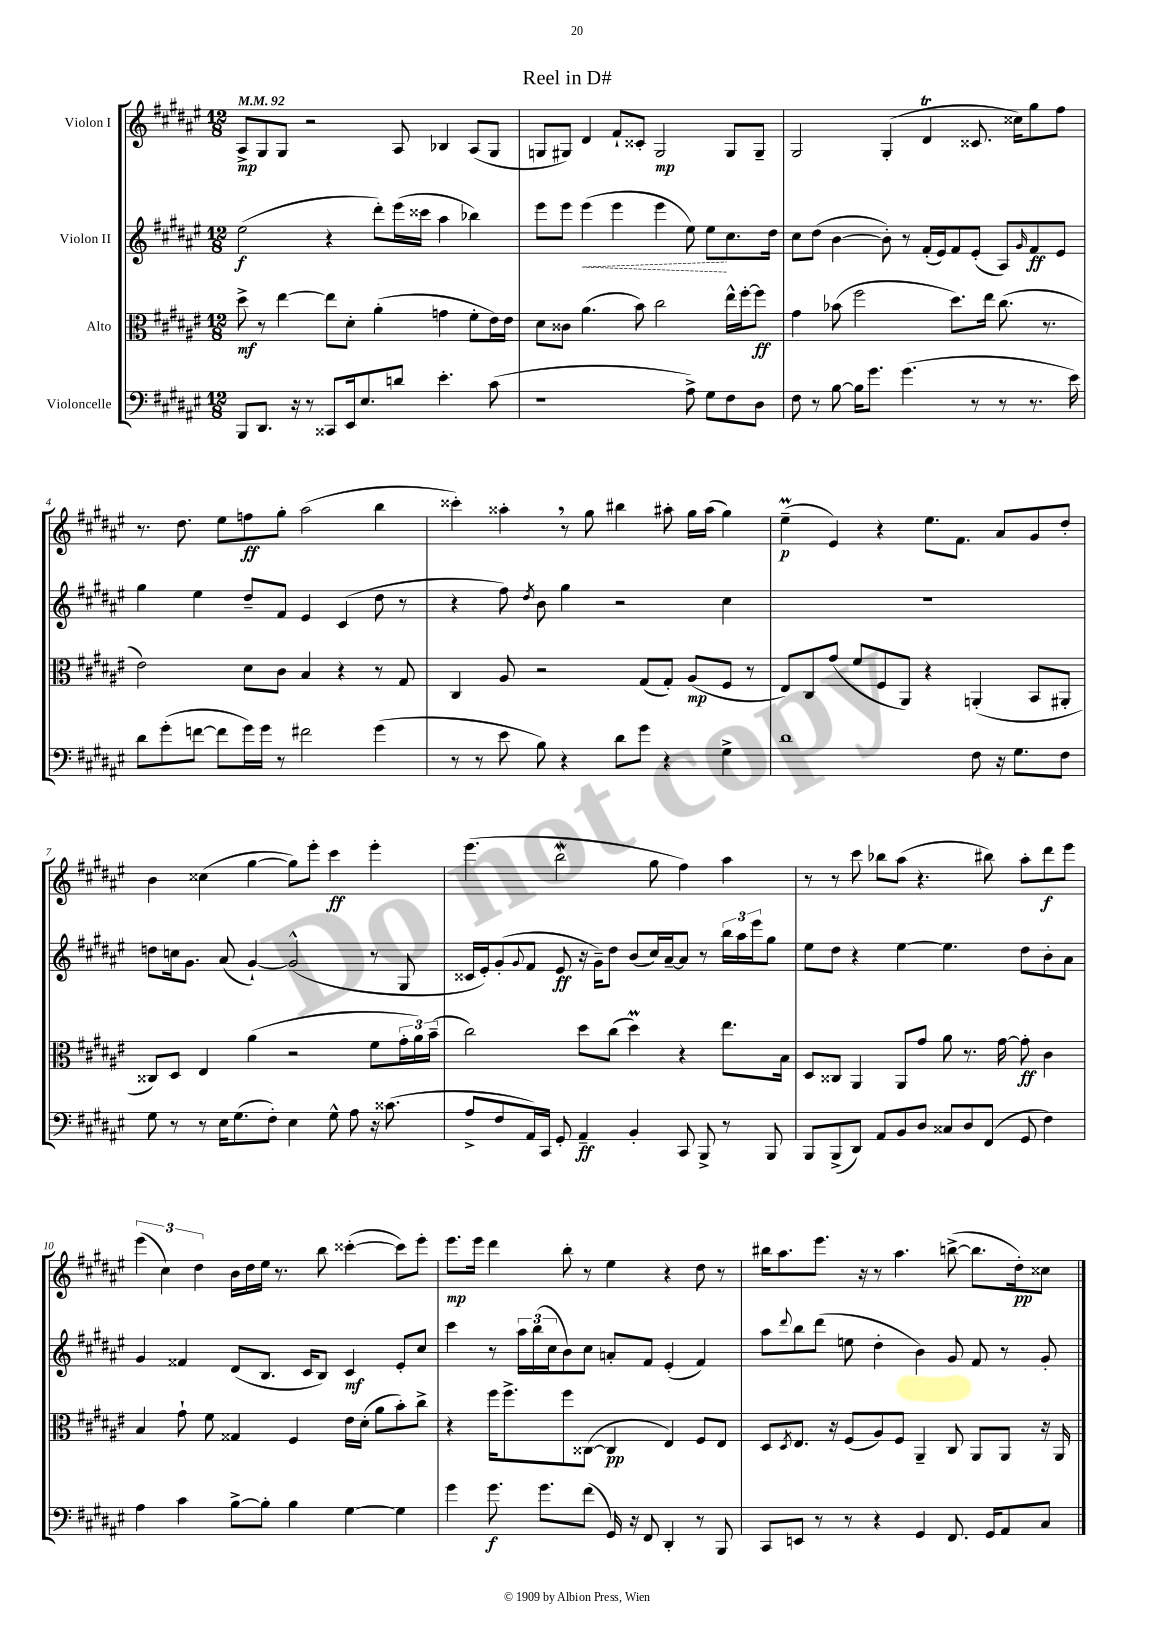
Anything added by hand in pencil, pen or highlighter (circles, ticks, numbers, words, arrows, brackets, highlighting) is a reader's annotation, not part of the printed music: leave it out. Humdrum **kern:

**kern	**dynam	**kern	**dynam	**kern	**dynam	**kern	**dynam
*part4	*part4	*part3	*part3	*part2	*part2	*part1	*part1
*staff4	*staff4	*staff3	*staff3	*staff2	*staff2	*staff1	*staff1
*I"Violoncelle	*	*I"Alto	*	*I"Violon II	*	*I"Violon I	*
*clefF4	*	*clefC3	*	*clefG2	*	*clefG2	*
*k[f#c#g#d#a#e#]	*	*k[f#c#g#d#a#e#]	*	*k[f#c#g#d#a#e#]	*	*k[f#c#g#d#a#e#]	*
*M12/8	*	*M12/8	*	*M12/8	*	*M12/8	*
*MM92	*	*MM92	*	*MM92	*	*MM92	*
=1	=1	=1	=1	=1	=1	=1	=1
8BBB/L	.	8dd#^\	mf	(2ee#\	f	8A#^/L	mp
8.DD#/J	.	8r	.	.	.	8G#/	.
.	.	[4ee#\	.	.	.	8G#/J	.
16r	.	.	.	.	.	.	.
8r	.	.	.	.	.	2r	.
8CC##X/L	.	8ee#\L]	.	4r	.	.	.
16EE#/k	.	8d#'\J	.	.	.	.	.
8.E#/	.	.	.	.	.	.	.
.	.	(4a#'\	.	8ddd#'\L)	.	.	.
8dn/J	.	.	.	(16eee#\L	.	8A#/	.
.	.	.	.	16ccc##X\JJ	.	.	.
4.e#'\	.	4gn\	.	4aa#\	.	4B-X/	.
.	.	8f#'\L	.	4bb-X\)	.	(8A#/L	.
(8c#\	.	16e#\L)	.	.	.	8G#/J	.
.	.	16e#\JJ	.	.	.	.	.
=2	=2	=2	=2	=2	=2	=2	=2
1r	.	8d#\L	.	8eee#\L	.	8Gn/L	.
.	.	8c##X\J	.	8eee#\J	.	8G#X/J)	.
!	!	!	!	!	!LO:HP:b	!	!
.	.	(4.a#\	.	(4eee#\	<	4d#/	.
.	.	.	.	4eee#\	.	8f#`/L	.
.	.	8b\)	.	.	.	8c##X'/J	.
.	.	2cc#\	.	4eee#\	.	2G#/	mp
8A#^\)	.	.	.	8ee#\)	.	.	.
8G#\L	.	.	.	8ee#\L	.	.	.
8F#\	.	16ee#^^\LL	.	8.cc#\	[	8G#/L	.
.	.	[16ff#'\J	.	.	.	.	.
8D#\J	.	8ff#\J]	ff	.	.	8G#~/J	.
.	.	.	.	16dd#\Jk	.	.	.
=3	=3	=3	=3	=3	=3	=3	=3
8F#\	.	4g#\	.	8cc#\L	.	2G#/	.
8r	.	.	.	(8dd#\J	.	.	.
[8B\	.	(8b-X\	.	[4b\	.	.	.
16B\KL]	.	2ff#\	.	.	.	.	.
8.g#\J	.	.	.	.	.	.	.
.	.	.	.	8b'\])	.	(4G#'/	.
(4.g#\	.	.	.	8r	.	.	.
.	.	.	.	(16f#'/LL	.	4d#T/	.
.	.	.	.	16e#/J)	.	.	.
.	.	8.dd#\L)	.	8f#/	.	.	.
8r	.	.	.	(8e#'/J	.	8.c##X/	.
.	.	16ee#\Jk	.	.	.	.	.
8r	.	(8.cc#\	.	8A#/L)	.	.	.
.	.	.	.	.	.	16cc##X\KL)	.
.	.	.	.	16qqg#/	.	.	.
8.r	.	.	.	8f#/	ff	8gg#\	.
.	.	8.r	.	.	.	.	.
.	.	.	.	8e#/J	.	8ff#\J	.
16e#\)	.	.	.	.	.	.	.
!!LO:LB:g=z
=4	=4	=4	=4	=4	=4	=4	=4
8d#\L	.	2e#\)	.	4gg#\	.	8.r	.
(8g#'\	.	.	.	.	.	.	.
.	.	.	.	.	.	8.dd#\	.
[8fn\J	.	.	.	4ee#\	.	.	.
8f\L]	.	.	.	.	.	8ee#\L	.
16g#\L)	.	8d#\L	.	8dd#~/L	.	8ffn\	ff
16g#\JJ	.	.	.	.	.	.	.
8r	.	8c#\J	.	8f#/J	.	8gg#'\J	.
2f#X\	.	4B/	.	4e#/	.	(2aa#\	.
.	.	4r	.	(4c#/	.	.	.
(4g#\	.	8r	.	8dd#\	.	4bb\	.
.	.	8G#/	.	8r	.	.	.
=5	=5	=5	=5	=5	=5	=5	=5
8r	.	4C#/	.	4r	.	4ccc##X'\)	.
8r	.	.	.	.	.	.	.
8e#\	.	8A#/	.	8ff#\)	.	4aa##X',\	.
.	.	.	.	8qdd#/	.	.	.
8B\)	.	2r	.	8b\	.	.	.
4r	.	.	.	4gg#\	.	8r	.
.	.	.	.	.	.	8gg#\	.
8d#\L	.	.	.	2r	.	4bb#X\	.
8g#\J	.	(8G#/L	.	.	.	.	.
4r	.	8G#'/J)	.	.	.	8aa#X'\	.
.	.	(8A#/L	mp	.	.	16gg#\LL	.
.	.	.	.	.	.	(16aa#\JJ	.
4G#^\	.	8F#/J	.	4cc#\	.	4gg#\)	.
.	.	8r	.	.	.	.	.
=6	=6	=6	=6	=6	=6	=6	=6
1d#	.	8E#/L)	.	1.r	.	(4ee#m~\	p
.	.	8C#/	.	.	.	.	.
.	.	(8g#/J	.	.	.	4e#/)	.
.	.	8f#/L	.	.	.	.	.
.	.	8F#/	.	.	.	4r	.
.	.	8AA#/J)	.	.	.	.	.
.	.	4r	.	.	.	8.ee#\L	.
.	.	.	.	.	.	8.f#\J	.
8F#\	.	(4AAn'/	.	.	.	.	.
16r	.	.	.	.	.	8a#/L	.
8.G#\L	.	.	.	.	.	.	.
.	.	8BB/L	.	.	.	8g#/	.
8F#\J	.	8AA#X'/J	.	.	.	8dd#'/J	.
!!LO:LB:g=z
=7	=7	=7	=7	=7	=7	=7	=7
8G#\	.	8C##X/L)	.	8ddn\L	.	4b\	.
8r	.	8D#/J	.	16ccn\k	.	.	.
.	.	.	.	8.g#\J	.	.	.
8r	.	4E#/	.	.	.	(4cc##X\	.
16E#\KL	.	.	.	(8a#/	.	.	.
(8.G#\	.	.	.	.	.	.	.
.	.	(4a#\	.	[4g#`/)	.	[4gg#\	.
8F#'\J)	.	.	.	.	.	.	.
4E#\	.	2r	.	(2g#^^/]	.	8gg#\L])	.
.	.	.	.	.	.	8eee#'\J	.
8G#^^\	.	.	.	.	.	4ccc#\	ff
8A#\	.	.	.	.	.	.	.
16r	.	8f#\L	.	8r	.	4eee#'\	.
(8.c##X\	.	.	.	.	.	.	.
.	.	24g#'\L	.	8G#/	.	.	.
.	.	24a#\)	.	.	.	.	.
.	.	(24b~\JJ	.	.	.	.	.
=8	=8	=8	=8	=8	=8	=8	=8
8A#^/L	.	2cc#\)	.	16c##X/LL	.	(4.eee#\	.
.	.	.	.	16e#'/J)	.	.	.
8F#/	.	.	.	(8g#'/	.	.	.
.	.	.	.	8qqg#/	.	.	.
16AA#/L)	.	.	.	8f#/J	.	.	.
16CC#/JJ	.	.	.	.	.	.	.
8GG#'/	.	.	.	8e#/	ff	2bbw\	.
4AA#~/	ff	8dd#\L	.	16r	.	.	.
.	.	.	.	16g#~\KL)	.	.	.
.	.	(8cc#\J	.	8dd#\J	.	.	.
4BB'/	.	4dd#M\)	.	(8b/L	.	.	.
.	.	.	.	16cc#/L)	.	8gg#\	.
.	.	.	.	[16a#~/J	.	.	.
8CC#/	.	4r	.	8a#/J]	.	4ff#\)	.
8BBB^/	.	.	.	8r	.	.	.
8r	.	8.ee#\L	.	24bb\LL	.	4aa#\	.
.	.	.	.	24aa#\	.	.	.
.	.	.	.	24eee#\J	.	.	.
8BBB/	.	.	.	8gg#\J	.	.	.
.	.	16B\Jk	.	.	.	.	.
=9	=9	=9	=9	=9	=9	=9	=9
8BBB/L	.	8D#/L	.	8ee#\L	.	8r	.
(8BBB^/	.	8C##X/J	.	8dd#\J	.	8r	.
8DD#/J)	.	4AA#/	.	4r	.	8ccc#\	.
8AA#/L	.	.	.	.	.	8bb-X\L	.
8BB/	.	8AA#/L	.	[4ee#\	.	(8aa#\J	.
8D#/J	.	8g#/J	.	.	.	4.r	.
8C##X/L	.	8a#\	.	4.ee#\]	.	.	.
8D#/	.	8.r	.	.	.	.	.
(8FF#/J	.	.	.	.	.	8bb#X\)	.
.	.	[16g#\	.	.	.	.	.
8GG#/	.	8g#'\]	ff	8dd#\L	.	8aa#'\L	.
4F#\)	.	4c#\	.	8b'\	.	8ddd#\	f
.	.	.	.	8a#\J	.	8eee#\J	.
!!LO:LB:g=z
=10	=10	=10	=10	=10	=10	=10	=10
4A#\	.	4B/	.	4g#/	.	(6eee#\	.
.	.	.	.	.	.	6cc#\)	.
4c#\	.	8g#`\	.	4f##X/	.	.	.
.	.	.	.	.	.	6dd#\	.
.	.	8f#\	.	.	.	.	.
[8B^\L	.	4G##X/	.	(8d#/L	.	16b\LL	.
.	.	.	.	.	.	16dd#\	.
8B'\J]	.	.	.	8.B/J	.	16ee#\JJ	.
.	.	.	.	.	.	8.r	.
4B\	.	4F#/	.	.	.	.	.
.	.	.	.	16c#/KL	.	.	.
.	.	.	.	8B/J)	.	8bb\	.
[4G#\	.	16e#\LL	.	4c#/	mf	([4ccc##X'\	.
.	.	(16d#'\JJ	.	.	.	.	.
.	.	8a#\L	.	.	.	.	.
4G#\]	.	8b'\)	.	8e#'/L	.	8ccc##\L])	.
.	.	8cc#^\J	.	8cc#/J	.	8eee#'\J	.
=11	=11	=11	=11	=11	=11	=11	=11
4g#\	.	4r	.	4ccc#\	.	8.eee#\L	mp
.	.	.	.	.	.	16eee#\Jk	.
8.g#\	f	16ff#\KL	.	8r	.	4ddd#\	.
.	.	8.ff#^\	.	.	.	.	.
.	.	.	.	24aa#\LL	.	.	.
.	.	.	.	(24bb\	.	.	.
8.g#\L	.	.	.	.	.	.	.
.	.	.	.	24cc#\J	.	.	.
.	.	8ff#\	.	8b\)	.	8bb'\	.
(8f#\J	.	([8C##X\J	.	8cc#\J	.	8r	.
16GG#/)	.	4C##/]	pp	8an'/L	.	4ee#\	.
16r	.	.	.	.	.	.	.
8FF#/	.	.	.	8f#/J	.	.	.
4DD#'/	.	4E#/)	.	(4e#'/	.	4r	.
8r	.	8F#/L	.	4f#/)	.	8dd#\	.
8BBB/	.	8E#/J	.	.	.	8r	.
=12	=12	=12	=12	=12	=12	=12	=12
8CC#/L	.	8D#/L	.	8aa#\L	.	16bb#X\KL	.
.	.	.	.	.	.	8.aa#\	.
.	.	8qD#/	.	8qqddd#/	.	.	.
8EEn/J	.	8.E#/J	.	8bb\	.	.	.
8r	.	.	.	(8ddd#\J	.	8.eee#\J	.
.	.	16r	.	.	.	.	.
8r	.	(8F#/L	.	8een\	.	.	.
.	.	.	.	.	.	16r	.
4r	.	8A#/)	.	4dd#'\	.	8r	.
.	.	8F#/J	.	.	.	4.aa#\	.
4GG#/	.	4AA#~/	.	4b\)	.	.	.
8.FF#/	.	8C#/	.	8g#/	.	([8bbn^\	.
.	.	8AA#/L	.	8f#/	.	8.bb\L]	.
16GG#/KL	.	.	.	.	.	.	.
8AA#/	.	8AA#/J	.	8r	.	.	.
.	.	.	.	.	.	16dd#'\k)	pp
8C#/J	.	16r	.	8g#'/	.	8cc##X\J	.
.	.	16AA#/	.	.	.	.	.
==	==	==	==	==	==	==	==
*-	*-	*-	*-	*-	*-	*-	*-
